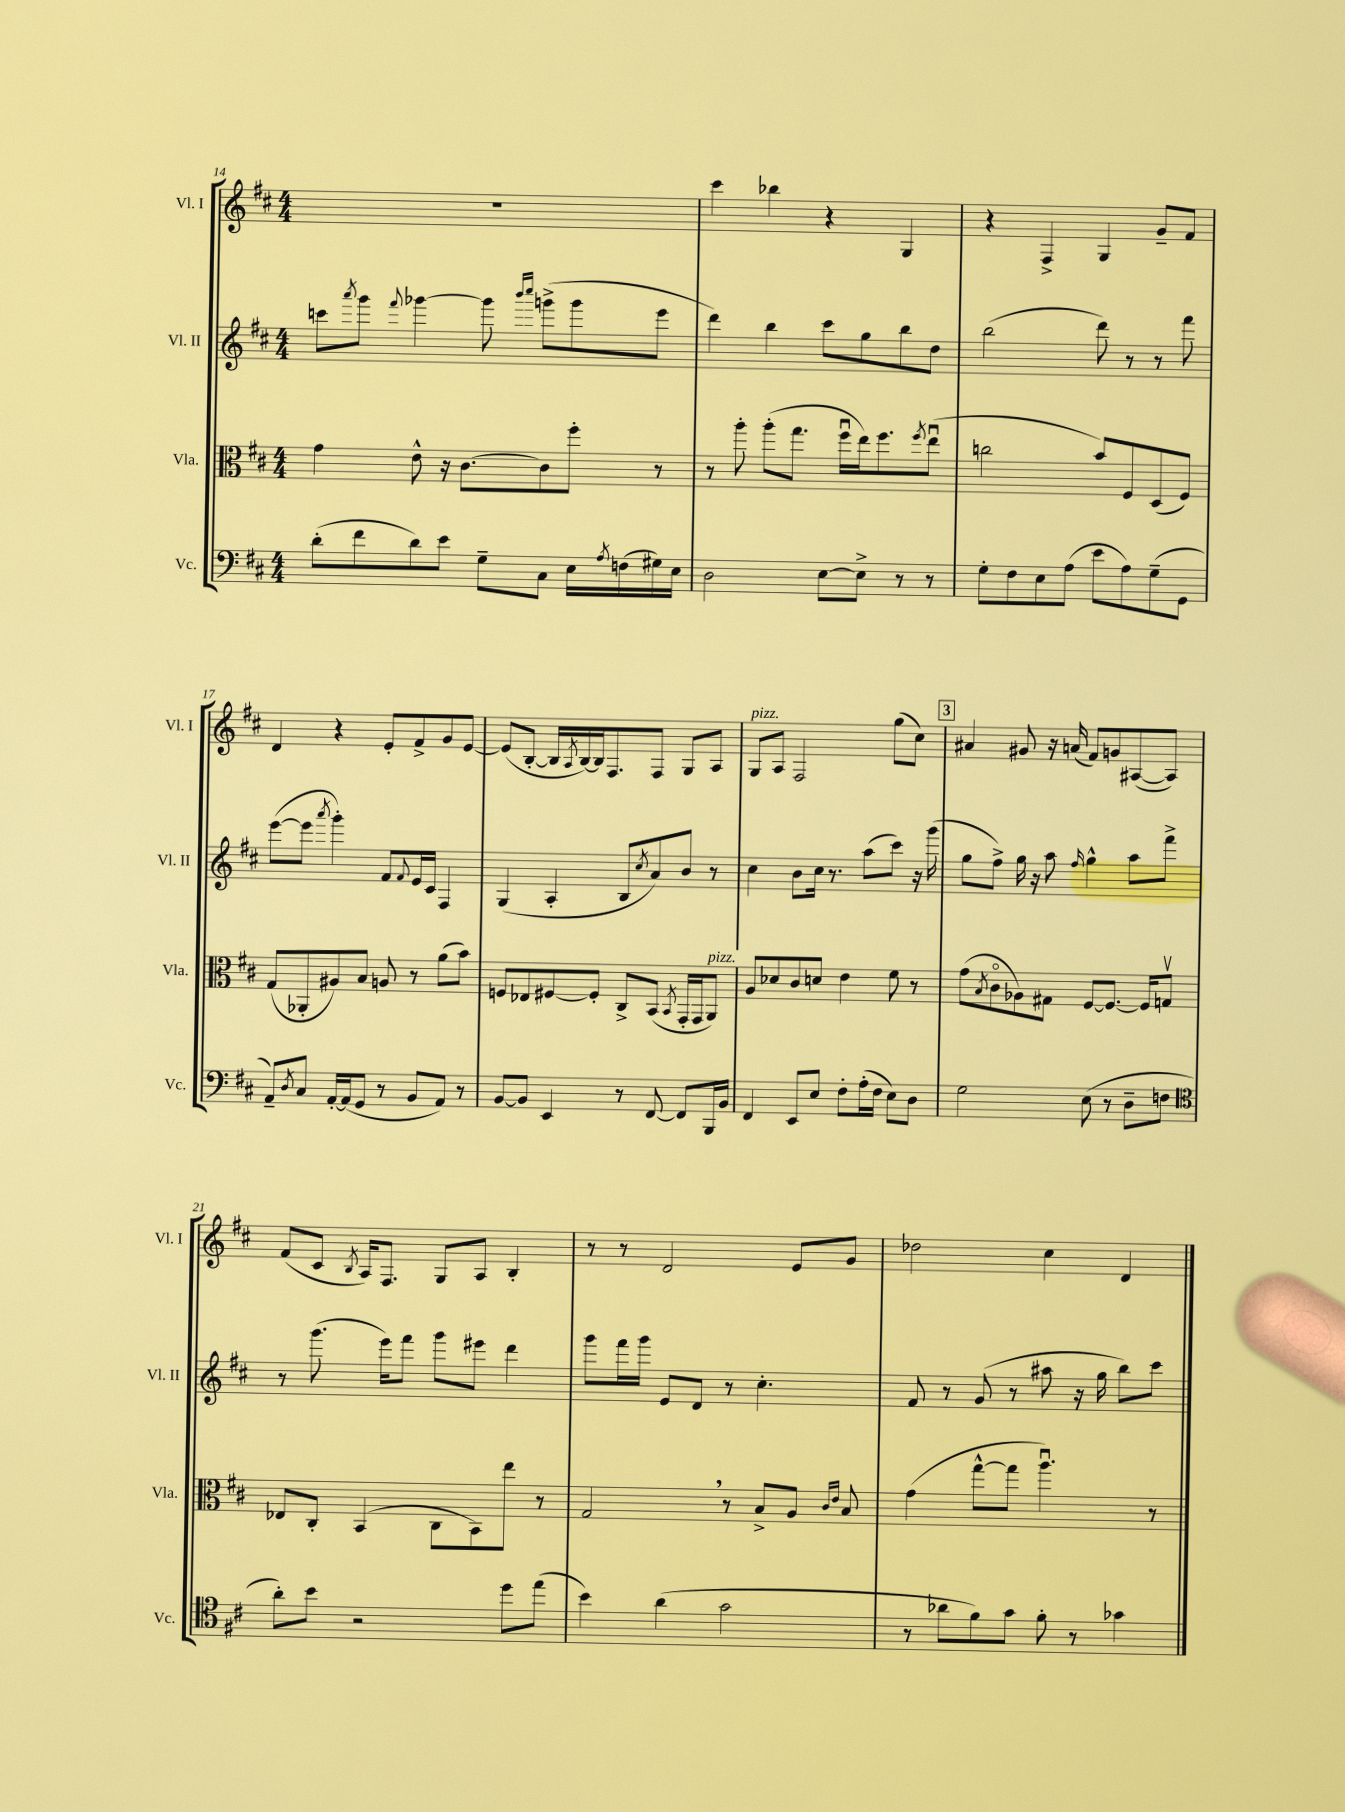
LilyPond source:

<<
\new StaffGroup <<
\new Staff = "s0" \with { instrumentName = "Vl. I" shortInstrumentName = "Vl. I" } {
    \clef treble \key d \major \numericTimeSignature \time 4/4
    R1 |
    cis'''4 bes''4 r4 g4 |
    r4 fis4-> g4 g'8-- fis'8 |
    d'4 r4 e'8-. fis'8-> g'8 e'8~ |
    e'8( b8~-. b16 \acciaccatura { a8 } b16~) b16 fis8. fis8 g8 a8 |
    g8^\markup { \italic "pizz." } a8 fis2 g''8( cis''8) |
    \mark \markup { \box "3" } ais'4 gis'8 r16 a'16( fis'8) g'8 ais8~( ais8) |
    fis'8( cis'8 \acciaccatura { b8 } a16) fis8. g8 a8 b4-. |
    r8 r8 d'2 e'8 g'8 |
    des''2 cis''4 d'4 \bar "|." |
}
\new Staff = "s1" \with { instrumentName = "Vl. II" shortInstrumentName = "Vl. II" } {
    \clef treble \key d \major \numericTimeSignature \time 4/4
    c'''8 \acciaccatura { a'''8 } g'''8 \appoggiatura { fis'''8 } ges'''4~ ges'''8 \grace { b'''16 cis''''16 } g'''8->( g'''8 e'''8 |
    d'''4) b''4 cis'''8 g''8 b''8 d''8 |
    b''2( d'''8) r8 r8 fis'''8 |
    e'''8~( e'''8 \acciaccatura { a'''8 } g'''4-.) fis'8 \appoggiatura { fis'8 } e'16 cis'16 fis4 |
    g4( a4-. b8 \acciaccatura { cis''8 } a'8) b'8 r8 |
    cis''4 b'8 cis''16 r8. a''8( cis'''8) r16 g'''16( |
    \mark \markup { \box "3" } g''8 fis''8->) g''16 r16 a''8 \grace { fis''16 } g''4-^ a''8 fis'''8-> |
    r8 g'''8.( e'''16) fis'''8 g'''8 eis'''8 d'''4 |
    g'''8 fis'''16 g'''16 e'8 d'8 r8 cis''4.-. |
    fis'8 r8 g'8( r8 ais''8 r16 g''16 b''8) cis'''8 \bar "|." |
}
\new Staff = "s2" \with { instrumentName = "Vla." shortInstrumentName = "Vla." } {
    \clef alto \key d \major \numericTimeSignature \time 4/4
    g'4 e'8-^ r16 cis'8.~ cis'8 fis''8-. r8 |
    r8 a''8-. a''8-.( g''8. fis''16\downbow e''16) fis''8. \acciaccatura { fis''8 } e''8\downbow( |
    c''2 b'8) fis8 d8( fis8) |
    g8( aes,8-. ais8) b8 a8 r8 a'8( b'8) |
    f8 ees8 fis8~ fis8-. cis8-> b,8( \acciaccatura { b,8 } g,16-. g,16 a,8^\markup { \italic "pizz." }) |
    a8 des'8 cis'8 d'8 e'4 fis'8 r8 |
    \mark \markup { \box "3" } g'8( \acciaccatura { b8 } cis'8\flageolet aes8) gis8 fis8~ fis8.~ fis16 g8\upbow |
    ees8 cis8-. b,4( cis8 b,8) e''8 r8 |
    g2 \breathe r8 b8-> a8 \grace { cis'16 e'16 } b8 |
    g'4( g''8~-^ g''8 a''4.\downbow) r8 \bar "|." |
}
\new Staff = "s3" \with { instrumentName = "Vc." shortInstrumentName = "Vc." } {
    \clef bass \key d \major \numericTimeSignature \time 4/4
    d'8-.( fis'8 d'8) e'8 g8-- cis8 e16 \acciaccatura { a8 } f16( gis16) e16 |
    d2 e8~ e8-> r8 r8 |
    g8-. fis8 e8 a8( e'8 a8) g8--( g,8 |
    a,8--) \acciaccatura { d8 } cis8 a,16~-. a,16( g,8 r8 b,8 a,8) r8 |
    b,8~ b,8 e,4 r8 fis,8~ fis,8 b,,16 b,16 |
    fis,4 e,8 e8 fis8-. a16-.( fis16 e8) d8 |
    \mark \markup { \box "3" } g2 e8( r8 d8-- f8 |
    \clef tenor a'8-.) b'8 r2 d''8 e''8( |
    b'4) a'4( g'2 |
    r8 aes'8 fis'8) g'8 fis'8-. r8 ges'4 \bar "|." |
}
>>
>>
\layout { \context { \Score currentBarNumber = #14 } }
